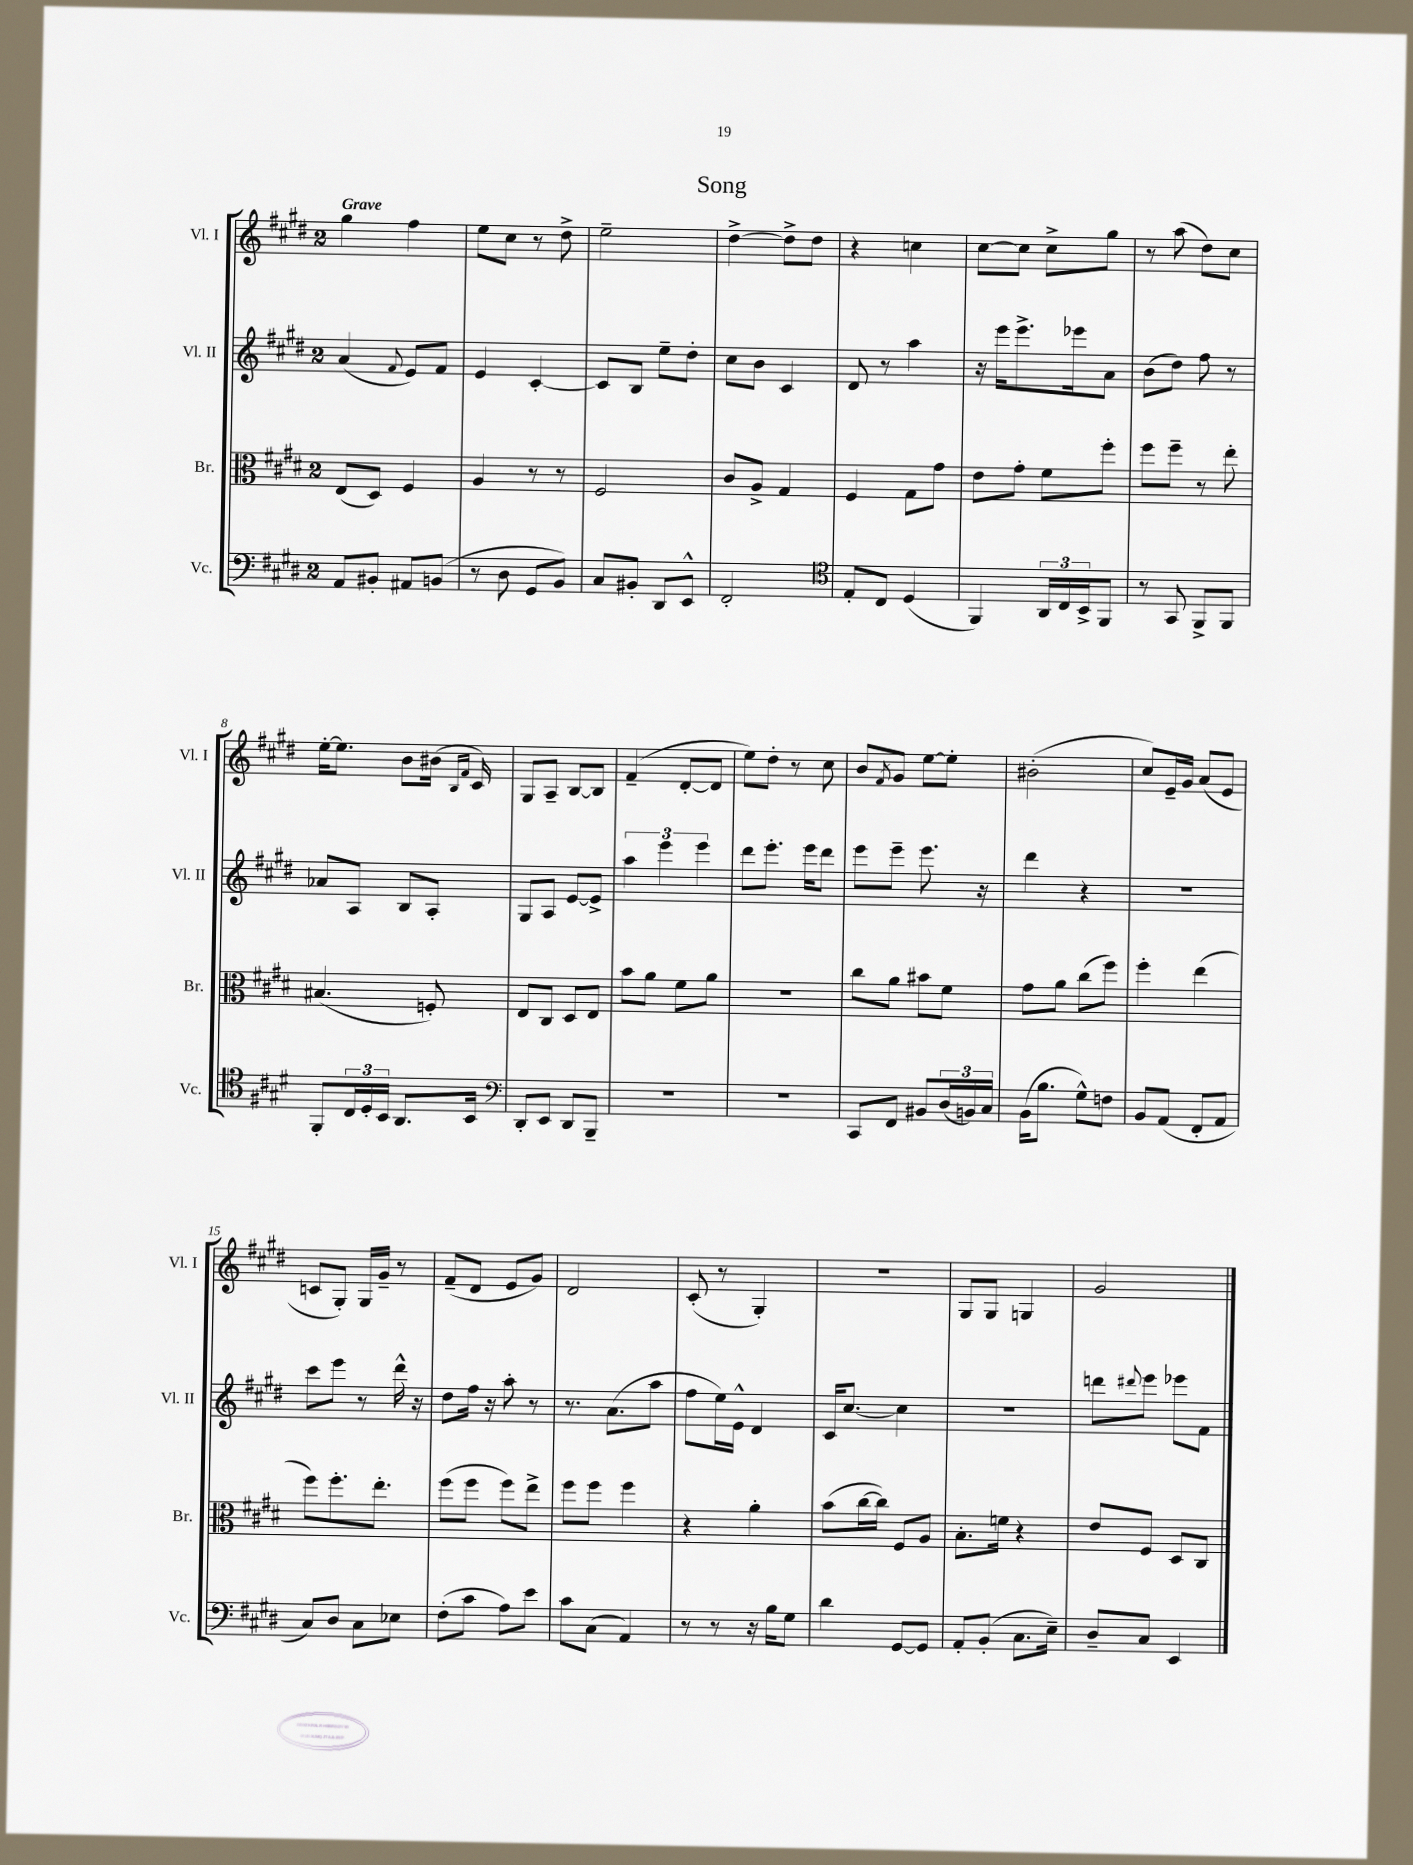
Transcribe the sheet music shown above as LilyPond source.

\header { title = "Song" }
<<
\new StaffGroup <<
\new Staff = "s0" \with { instrumentName = "Vl. I" shortInstrumentName = "Vl. I" } {
    \clef treble \key e \major \once \override Staff.TimeSignature.style = #'single-digit \time 2/4 \tempo "Grave"
    gis''4 fis''4 |
    e''8 cis''8 r8 dis''8-> |
    e''2-- |
    dis''4~-> dis''8-> dis''8 |
    r4 c''4 |
    cis''8~ cis''8 cis''8-> gis''8 |
    r8 a''8( dis''8) cis''8 |
    e''16~-. e''8. b'8 bis'16( \grace { b16 fis'16 } cis'16) |
    gis8 a8-- b8~ b8 |
    fis'4--( dis'8~-. dis'8 |
    e''8) dis''8-. r8 cis''8 |
    b'8 \acciaccatura { fis'8 } gis'8 e''8~ e''8-. |
    bis'2-.( |
    cis''8) e'16-- gis'16 a'8( e'8 |
    c'8 gis8-.) gis16 gis'16-- r8 |
    fis'8--( dis'8 e'8 gis'8) |
    dis'2 |
    cis'8-.( r8 gis4-.) |
    R2 |
    gis8 gis8 g4 |
    gis'2 \bar "|." |
}
\new Staff = "s1" \with { instrumentName = "Vl. II" shortInstrumentName = "Vl. II" } {
    \clef treble \key e \major \once \override Staff.TimeSignature.style = #'single-digit \time 2/4
    a'4( \appoggiatura { fis'8 } e'8) fis'8 |
    e'4 cis'4~-. |
    cis'8 b8 e''8-- dis''8-. |
    cis''8 b'8 cis'4 |
    dis'8 r8 a''4 |
    r16 e'''16 e'''8.-> ees'''16 a'8 |
    b'8( dis''8) fis''8 r8 |
    aes'8 a8 b8 a8-. |
    gis8 a8 e'8~ e'8-> |
    \tuplet 3/2 { a''4 e'''4 e'''4 } |
    dis'''8 e'''8.-. e'''16 dis'''8 |
    e'''8 e'''8-- e'''8. r16 |
    dis'''4 r4 |
    r2 |
    cis'''8 e'''8 r8 dis'''16-^ r16 |
    dis''8 fis''16 r16 a''8-. r8 |
    r8. a'8.( a''8 |
    fis''8 e''16) e'16-^ dis'4 |
    cis'16 cis''8.~ cis''4 |
    R2 |
    d'''8 \appoggiatura { dis'''8 } e'''8 ees'''8 fis'8 \bar "|." |
}
\new Staff = "s2" \with { instrumentName = "Br." shortInstrumentName = "Br." } {
    \clef alto \key e \major \once \override Staff.TimeSignature.style = #'single-digit \time 2/4
    e8( dis8) fis4 |
    a4 r8 r8 |
    fis2 |
    cis'8 a8-> gis4 |
    fis4 gis8 gis'8 |
    e'8 gis'8-. fis'8 fis''8-. |
    fis''8 fis''8-- r8 e''8-. |
    bis4.( f8-.) |
    e8 cis8 dis8 e8 |
    b'8 a'8 fis'8 a'8 |
    R2 |
    cis''8 a'8 bis'8 fis'8 |
    gis'8 a'8 cis''8( fis''8) |
    fis''4-. e''4( |
    fis''8) fis''8.-. e''8.-. |
    fis''8( fis''8 fis''8) e''8-> |
    fis''8 fis''8 fis''4 |
    r4 a'4-. |
    b'8( cis''16~ cis''16) fis8 a8 |
    b8.-. f'16 r4 |
    e'8 fis8 dis8 cis8 \bar "|." |
}
\new Staff = "s3" \with { instrumentName = "Vc." shortInstrumentName = "Vc." } {
    \clef bass \key e \major \once \override Staff.TimeSignature.style = #'single-digit \time 2/4
    a,8 bis,8-. ais,8 b,8( |
    r8 dis8 gis,8 b,8) |
    cis8 bis,8-. dis,8 e,8-^ |
    fis,2-. |
    \clef tenor e8-. cis8 dis4( |
    fis,4) \tuplet 3/2 { a,16 cis16 b,16-> } fis,8 |
    r8 gis,8 fis,8-> fis,8 |
    fis,8-. \tuplet 3/2 { cis16 dis16-. b,16 } a,8. b,16 |
    \clef bass dis,8-. e,8 dis,8 b,,8-- |
    R2 |
    R2 |
    cis,8 fis,8 bis,8 \tuplet 3/2 { dis16( b,16) cis16 } |
    b,16( b8. gis8-^) f8 |
    b,8 a,8( fis,8-. a,8 |
    cis8) dis8 cis8 ees8 |
    fis8-.( cis'8 a8) e'8 |
    cis'8 cis8( a,4) |
    r8 r8 r16 b16 gis8 |
    dis'4 gis,8~ gis,8 |
    a,8-. b,8-.( cis8. e16--) |
    dis8-- cis8 e,4 \bar "|." |
}
>>
>>
